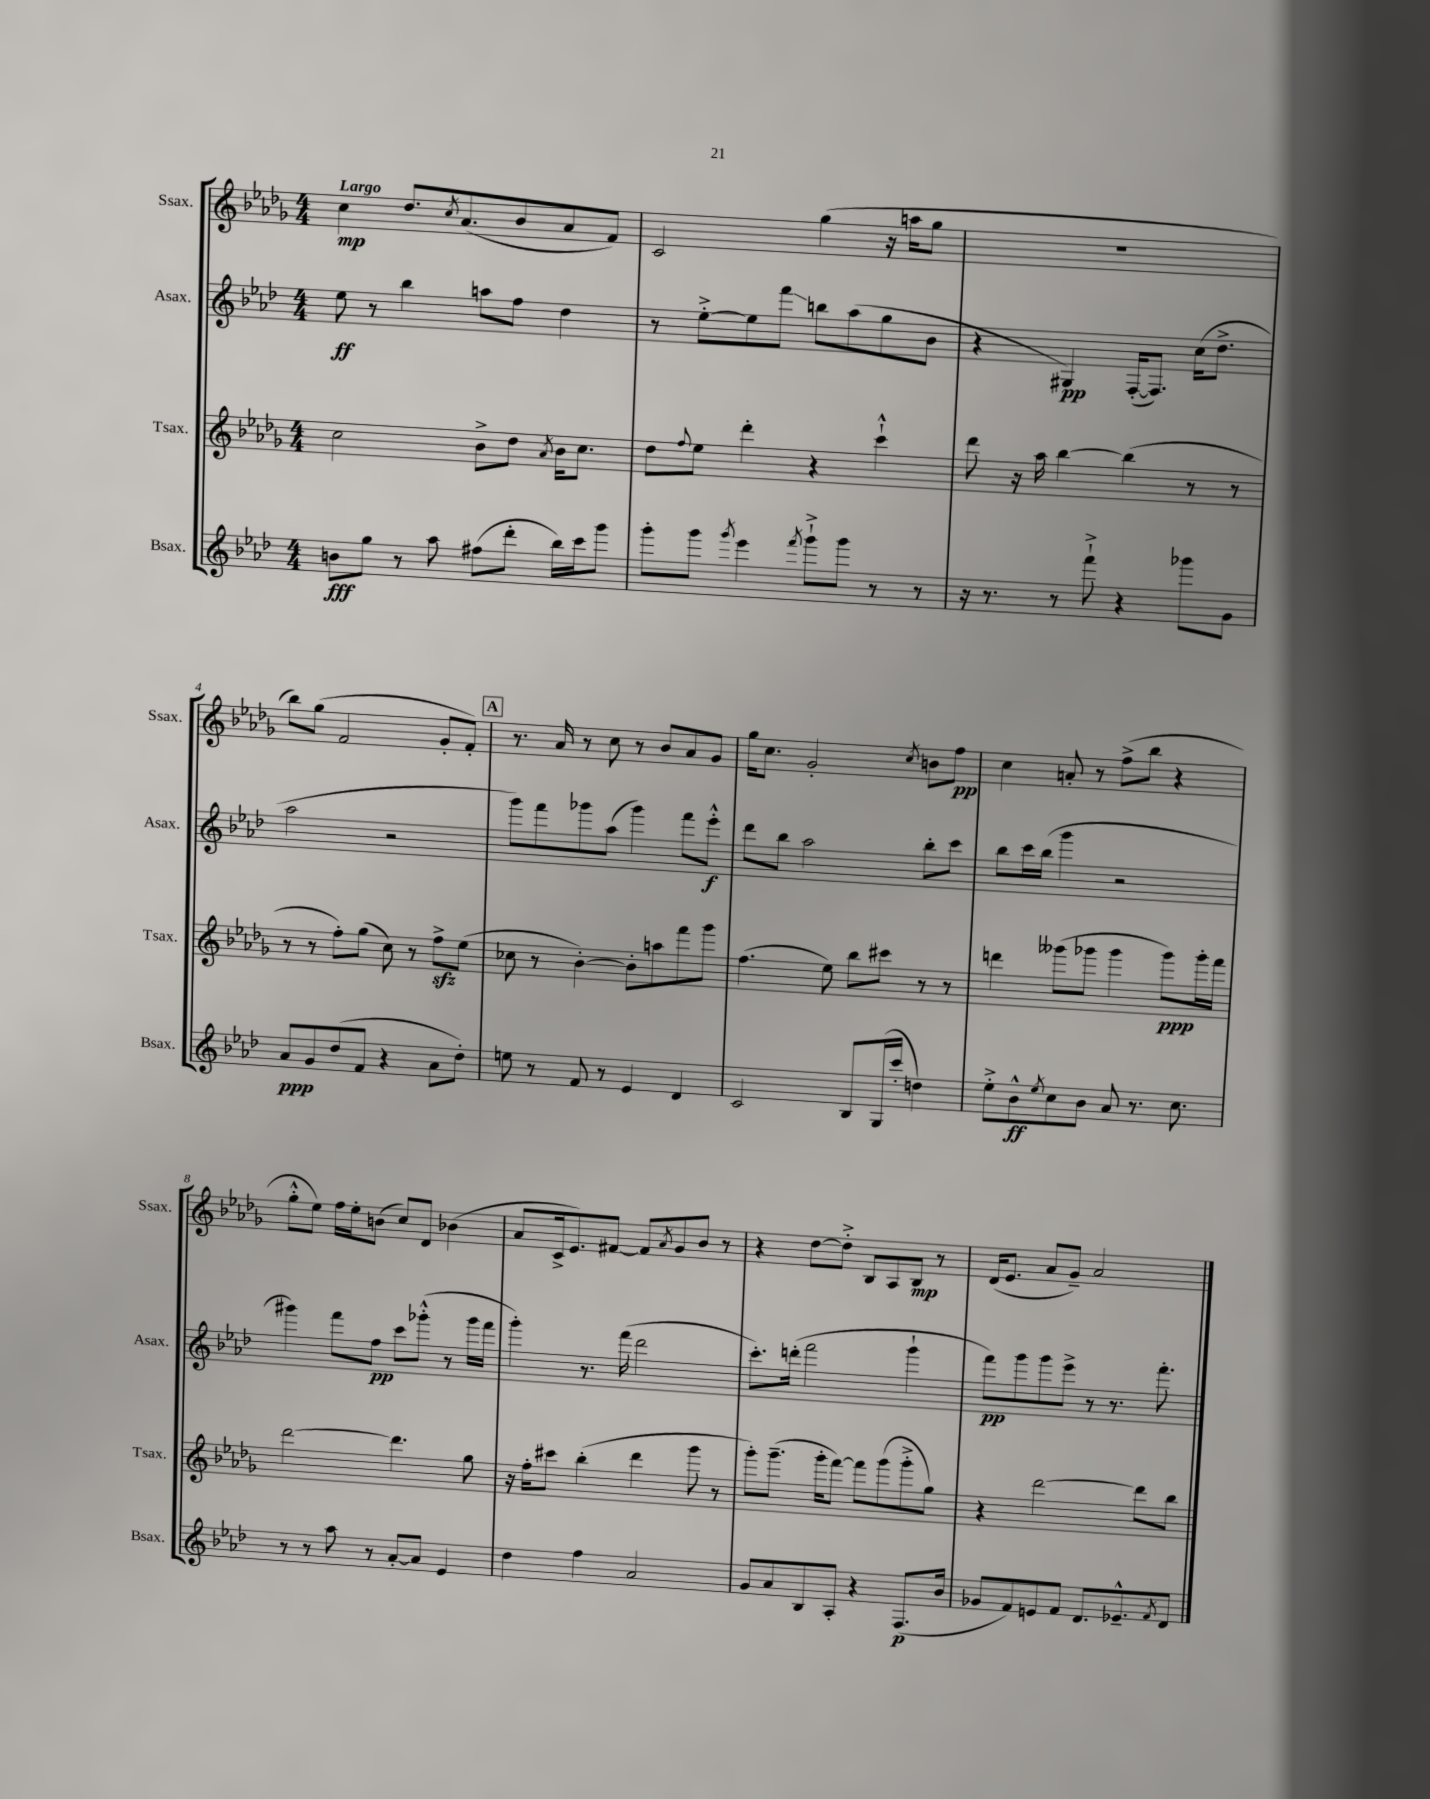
<<
\new StaffGroup <<
\new Staff = "s0" \with { instrumentName = "Ssax." shortInstrumentName = "Ssax." } {
    \clef treble \key des \major \numericTimeSignature \time 4/4 \tempo "Largo"
    c''4\mp des''8. \acciaccatura { c''8 } aes'8.( bes'8 aes'8 f'8) |
    c'2 ges''4( r16 a''16 ges''8 |
    R1 |
    bes''8) ges''8( f'2 ges'8-. f'8-.) |
    \mark \markup { \box "A" } r8. aes'16 r8 c''8 r8 bes'8 aes'8 ges'8 |
    ges''16 c''8. ges'2-. \acciaccatura { c''8 } b'8 f''8\pp |
    c''4 a'8-. r8 f''8->( bes''8 r4 |
    ges''8-.-^ ees''8) f''16 ees''16-. b'8( c''8) des'8 bes'4( |
    aes'8 c'16-> ees'8.) fis'8~ fis'8 \acciaccatura { aes'8 } ges'8 bes'8 r8 |
    r4 des''8~ des''8-.-> bes8 aes8 bes8\mp r8 |
    des'16( ees'8. aes'8 ges'8--) aes'2 \bar "|." |
}
\new Staff = "s1" \with { instrumentName = "Asax." shortInstrumentName = "Asax." } {
    \clef treble \key aes \major \numericTimeSignature \time 4/4
    ees''8\ff r8 bes''4 a''8 f''8 des''4 |
    r8 ees''8~-.-> ees''8 f'''8\glissando b''8 aes''8( g''8 bes'8 |
    r4 gis4\pp) f16~-.( f8.) c''16( des''8.-> |
    aes''2 r2 |
    \mark \markup { \box "A" } g'''8) f'''8 ges'''8 aes''8( ges'''4) f'''8 ees'''8-.-^\f |
    des'''8 bes''8 aes''2 bes''8-. c'''8 |
    bes''8 c'''16 bes''16( g'''4 r2 |
    gis'''4) f'''8 f''8\pp c'''8 ges'''8-.-^( r8 ges'''16 f'''16 |
    g'''4-.) r8. f'''16( des'''2 |
    c'''8.-.) d'''16-.( f'''2 g'''4-! |
    f'''8\pp) g'''8 g'''8 ees'''8-> r8 r8. f'''8.-. \bar "|." |
}
\new Staff = "s2" \with { instrumentName = "Tsax." shortInstrumentName = "Tsax." } {
    \clef treble \key des \major \numericTimeSignature \time 4/4
    c''2 bes'8-> des''8 \acciaccatura { aes'8 } bes'16 c''8. |
    des''8 \appoggiatura { f''8 } ees''8 des'''4-. r4 c'''4-!-^ |
    des'''8 r16 aes''16 bes''4~ bes''4( r8 r8 |
    r8 r8 f''8-.) ges''8( c''8) r8 f''8->\sfz ees''8( |
    \mark \markup { \box "A" } ces''8 r8 bes'4~-.) bes'8-. a''8 f'''8 ges'''8 |
    f''4.( ees''8) bes''8 cis'''8 r8 r8 |
    d'''4 geses'''8( ges'''8 ges'''4 ges'''8\ppp) ges'''16-. f'''16 |
    des'''2~ des'''4. ges''8 |
    r16 f''16-. cis'''8 bes''4-.( des'''4 ges'''8 r8 |
    ges'''8-.) ges'''8.--( ges'''16-. f'''8~) f'''8 ges'''8( ges'''8-.-> ges''8) |
    r4 des'''2~ des'''8 bes''8 \bar "|." |
}
\new Staff = "s3" \with { instrumentName = "Bsax." shortInstrumentName = "Bsax." } {
    \clef treble \key aes \major \numericTimeSignature \time 4/4
    b'8\fff g''8 r8 aes''8 fis''8( des'''8-. bes''16) c'''16 g'''8 |
    g'''8-. g'''8 \acciaccatura { g'''8 } ees'''4 \acciaccatura { f'''8 } g'''8-!-> g'''8 r8 r8 |
    r16 r8. r8 f'''8-!-> r4 ges'''8 g'8 |
    aes'8\ppp g'8 des''8( f'8 r4 aes'8 des''8-.) |
    \mark \markup { \box "A" } e''8 r8 f'8 r8 ees'4 des'4 |
    c'2 bes8 g16( c'''16-. d''4) |
    ees''8-.-> bes'8-^\ff \acciaccatura { ees''8 } c''8 bes'8 aes'8 r8. c''8. |
    r8 r8 aes''8 r8 aes'8~-. aes'8 ees'4 |
    des''4 f''4 aes'2 |
    g'8 aes'8 bes8 aes8-. r4 f8.\p( bes'16 |
    ges'8 f'8) e'8 f'8 des'8. ees'8.---^ \acciaccatura { f'8 } des'8 \bar "|." |
}
>>
>>
